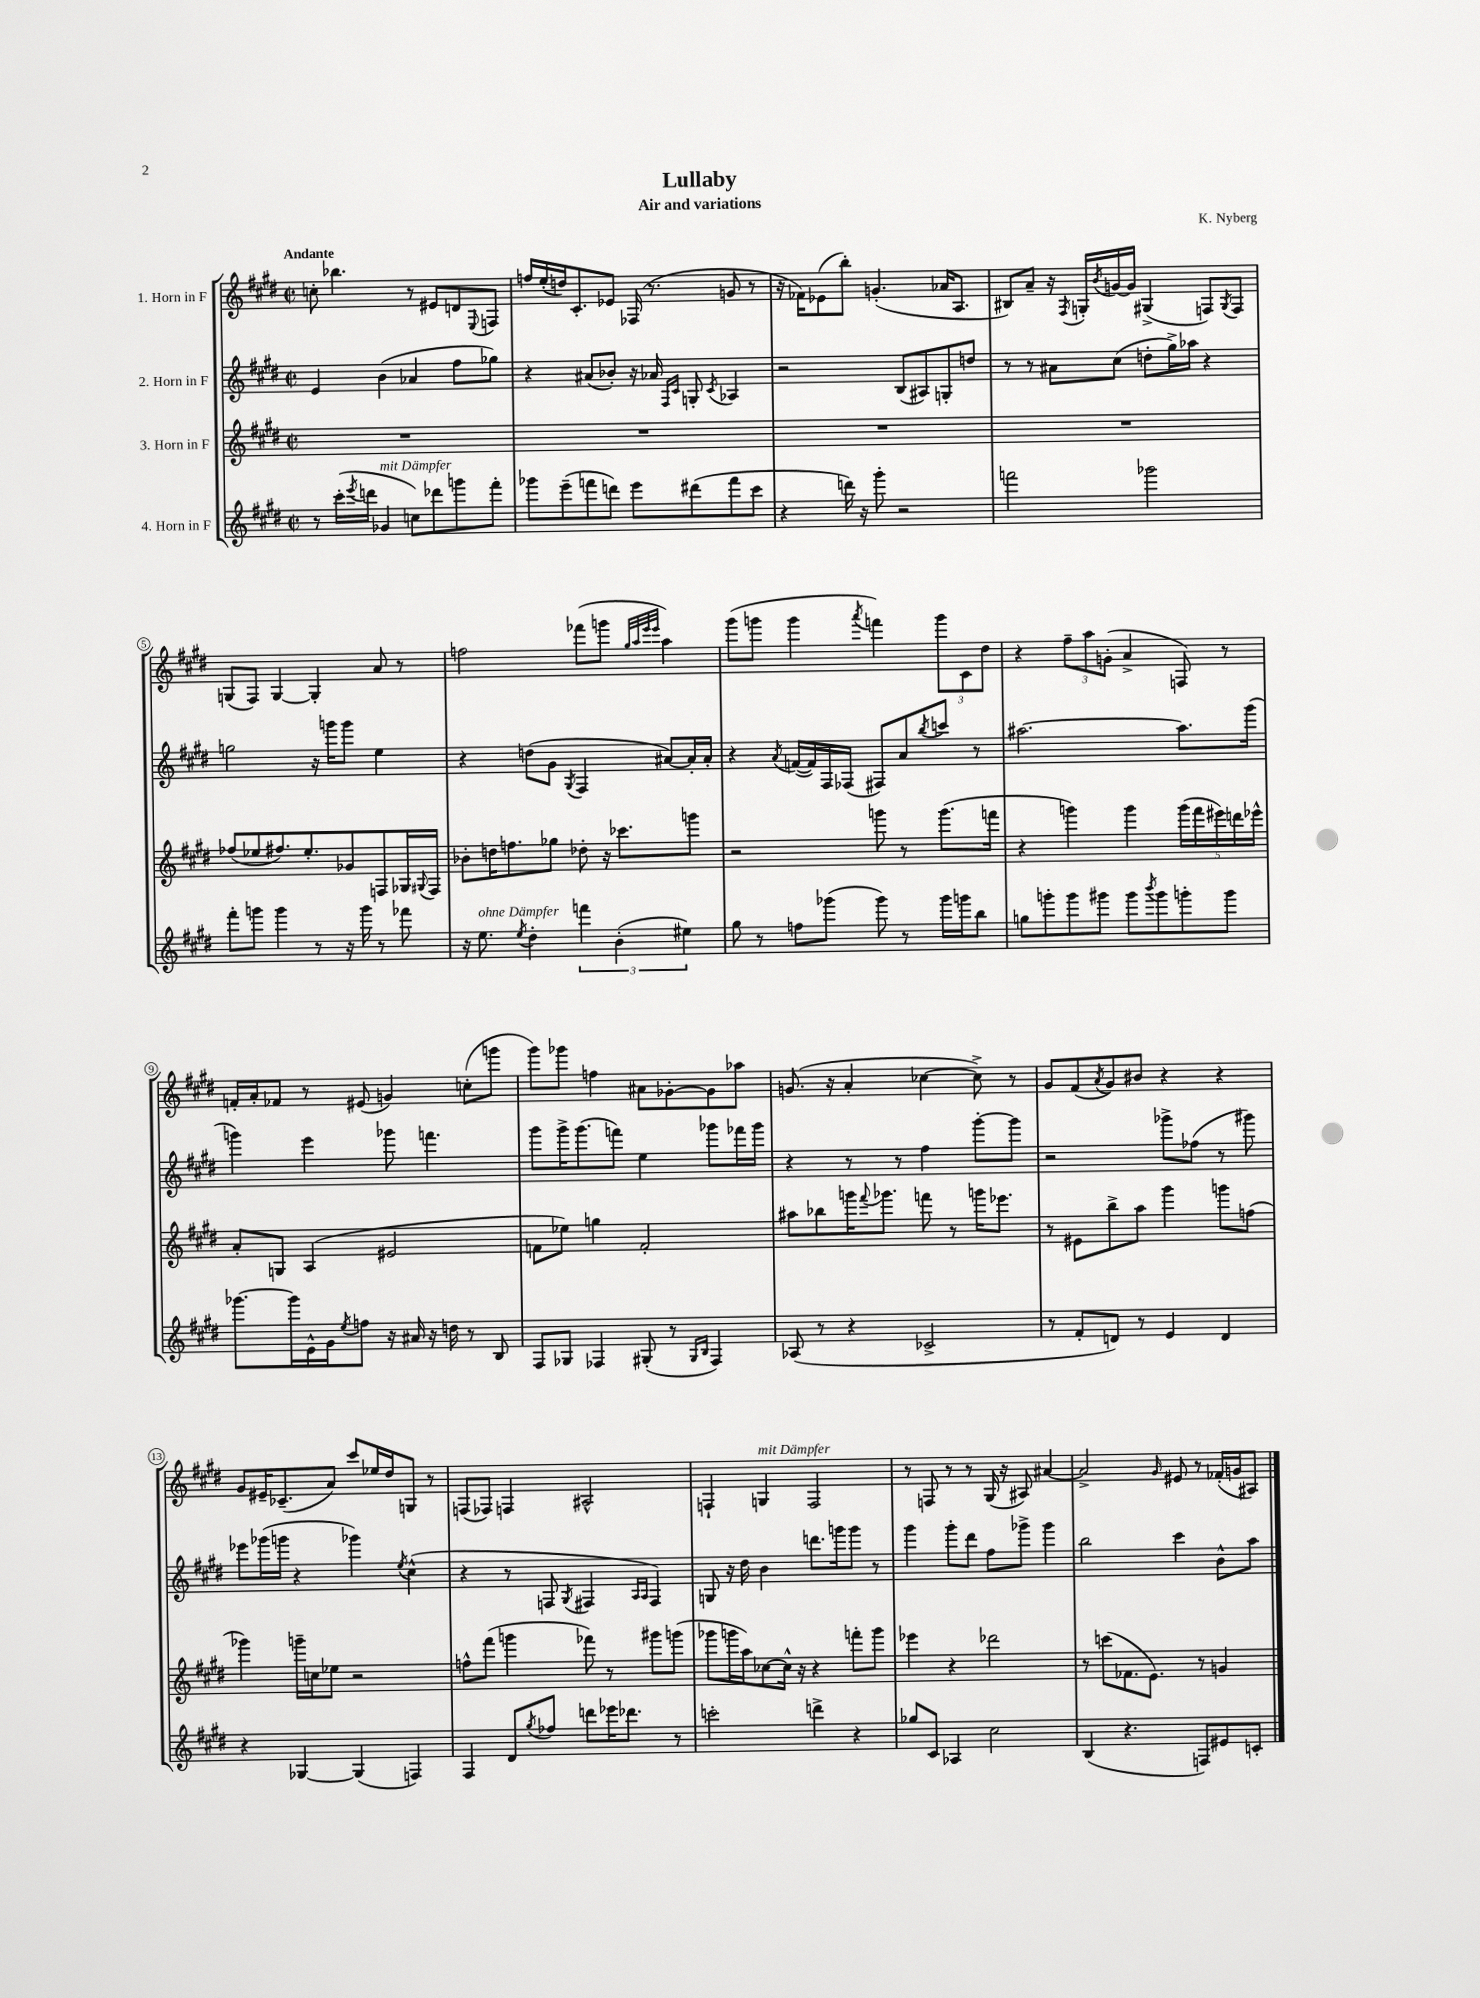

**kern	**kern	**kern	**kern
*staff4	*staff3	*staff2	*staff1
*clefG2	*clefG2	*clefG2	*clefG2
*k[f#c#g#d#]	*k[f#c#g#d#]	*k[f#c#g#d#]	*k[f#c#g#d#]
*M2/2	*M2/2	*M2/2	*M2/2
*met(c|)	*met(c|)	*met(c|)	*met(c|)
8r	1r	4e	8cc'
(16ccc#'	.	.	4.bb-
8qeee	.	.	.
16ddd	.	.	.
4g-	.	(4b	.
8cc)	.	4a-	8r
8ddd-	.	.	8e#
8ggg	.	8ff#	8d
.	.	.	8qqE
8fff#'	.	8gg-)	8F
=	=	=	=
8ggg-	1r	4r	16ff
.	.	.	(16ee'
(8eee~	.	.	16dd)
.	.	.	8.c#'
8fff	.	(8a#	.
8ddd)	.	8b-')	8e-
8eee	.	16r	(16F-
.	.	16a-	8.r
.	.	16qqF#	.
.	.	16qqc#	.
(8ddd#	.	8G'	.
.	.	8qc#	.
8fff	.	4A-	8g
8ccc#	.	.	8r
=	=	=	=
4r	1r	2r	16r
.	.	.	16f-)
.	.	.	(8e-
16ddd)	.	.	8bb')
16r	.	.	.
8ggg#'	.	.	(4.g'
2r	.	(8B	.
.	.	8A#)	.
.	.	8G'	16a-
.	.	.	8.A
.	.	8dd	.
=	=	=	=
2fff	1r	8r	8B#)
.	.	8r	8a~
.	.	8a#	16r
.	.	.	8qF#
.	.	.	16G'
.	.	.	8qb
.	.	(8cc#	[16g
.	.	.	16g]
2ggg-	.	8dd'	(4G#^
.	.	16gg#^)	.
.	.	16aa-	.
.	.	4r	8F)
.	.	.	8qG#
.	.	.	8F
=	=	=	=
8fff#'	(8ff-	2gg	(8G
8ggg	8ee-	.	8F#)
4ggg	8.ff#)	.	[4G
.	8.ee-'	.	.
8r	.	16r	4G']
.	.	16ggg	.
16r	8g-	8ggg	.
16ggg	.	.	.
8r	8F	4ee	8a
8fff-	16G-	.	8r
.	8qqG#	.	.
.	16F	.	.
=	=	=	=
16r	8b-'	4r	2ff
8.ee	.	.	.
.	16dd	.	.
.	8.ff	.	.
8qee	.	.	.
4dd#'	.	(8dd	.
.	8gg-	8g#	.
.	.	8qG#	.
6fff	8dd-'	4F#	(8fff-
.	16r	.	8ggg
(6b'	.	.	.
.	8.ccc-	.	.
.	.	.	32qqgg#
.	.	.	32qqaa
.	.	.	32qqeee
.	.	.	32qqeee
.	.	[8a#)	4aa)
6ee#)	.	.	.
.	8ggg	16a#']	.
.	.	16a#'	.
=	=	=	=
8gg#	2r	4r	(8ggg#
8r	.	.	8ggg
.	.	8qa	.
8ff	.	([16f	4ggg
.	.	16f])	.
(8ggg-	.	16F#	.
.	.	(16F-	.
.	.	.	8qaaa
8ggg-)	8ggg	8F#)	4fff)
8r	8r	8a	.
.	.	8qbb	.
16ggg-	(8.ggg	8ccc	12ggg
16ggg	.	.	.
.	.	.	12c#
8bb	.	8r	.
.	.	.	12dd#
.	16fff	.	.
=	=	=	=
8gg	4r	[2.aa#	4r
8ggg'	.	.	.
8ggg	4ggg)	.	12ff#~
.	.	.	12aa
8ggg#	.	.	.
.	.	.	(12g'
8ggg#	4ggg	.	4a^
8qbbb	.	.	.
8ggg#	.	.	.
8ggg'	(20ggg	8.aa#]	8F)
.	20fff#	.	.
.	20eee#)	.	.
8ggg	.	.	8r
.	20ddd	.	.
.	.	(16ggg#	.
.	20eee-^^	.	.
=	=	=	=
[8.ggg-	8a'	4ggg)	16f'
.	.	.	16a'
.	8G	.	8f-
16ggg-]	.	.	.
16e^^	(4A	4eee	8r
16g#	.	.	.
8qee	.	.	.
8ff	.	.	(8e#
16r	2e#	8ggg-	4g)
16a#	.	.	.
16r	.	4.fff	.
16dd	.	.	.
8r	.	.	(8cc'
8B	.	.	8ggg
=	=	=	=
8F#	8f	8ggg#	8ggg#)
8G-	8ee-)	16ggg#^	8ggg-
.	.	(8.ggg#	.
4F-	4gg	.	4ff
.	.	8fff)	.
(8G#'	2f'	4ee	8a#
8r	.	.	[8g-'
16qqG#	.	.	.
16qqB	.	.	.
4F-)	.	8ggg-	8g-]
.	.	16fff-	8aa-
.	.	16ggg-	.
=	=	=	=
(8A-	8aa#	4r	(8.g
8r	8bb-	.	.
.	.	.	16r
4r	16ggg	8r	4a'
.	8qqfff#	.	.
.	8.ggg-	.	.
.	.	8r	.
2c-^	8fff	4ff#	[4cc-
.	8r	.	.
.	16ggg	[8ggg#'	8cc-^])
.	8.eee-	.	.
.	.	8ggg#]	8r
=	=	=	=
8r	8r	2r	8g#
8f#'	8e#	.	(8f#
.	.	.	8qa
8d)	8bb^	.	8g#)
8r	8aa	.	8b#
4e	4ggg#	8ggg-^	4r
.	.	(8ff-	.
4d	8ggg	8r	4r
.	(8ff	8ggg#)	.
=	=	=	=
4r	4ggg-)	8eee-	8g#
.	.	(16ggg-	16e#~
.	.	16ggg	(8.c-~
[4G-	16ggg~	4r	.
.	16cc	.	.
.	8ee-	.	8a)
(4G-]	2r	4ggg-)	8ccc#
.	.	.	16ee-
.	.	.	16dd#
.	.	8qee	.
4F)	.	(4cc#^^	8G
.	.	.	8r
=	=	=	=
4F#	8ff^^	4r	(8F
.	(8fff#	.	8F-)
8d#	4ggg	8r	4F
8qgg#	.	.	.
8ff-	.	8F	.
.	.	8qG#	.
8ddd	8fff-)	4F#	2A#^^
16eee-	8r	.	.
8.ddd-	.	.	.
.	.	16qqA	.
.	.	16qqA	.
.	8ggg#	4F#)	.
8r	(8ggg	.	.
=	=	=	=
2ccc'	8ggg-	8G	4F`
.	16ggg	16r	.
.	16aa)	16dd#	.
.	[8cc-	4b	4G
.	16cc-^^]	.	.
.	16r	.	.
4ddd^	4r	8.ddd	2F
.	.	16ggg	.
4r	8fff'	8ggg	.
.	8ggg	8r	.
=	=	=	=
8gg-	4eee-	4ggg#	8r
8c#	.	.	8F
4A-	4r	8ggg#'	8r
.	.	8ddd#	8r
2cc#	2ddd-	8ff#	(16G#
.	.	.	16r
.	.	8ggg-^	8A#)
.	.	4ggg-	[4a#
=	=	=	=
(4B	8r	2bb	2a#^]
.	(8ccc	.	.
4.r	8.f-	.	.
.	8.e)	.	.
.	.	.	16qqg#
.	.	4ccc#	8e#
8F)	8r	.	8r
8e#	4g	8b^^	(16f-'
.	.	.	16g
8c'	.	8aa	8A#)
==	==	==	==
*-	*-	*-	*-
